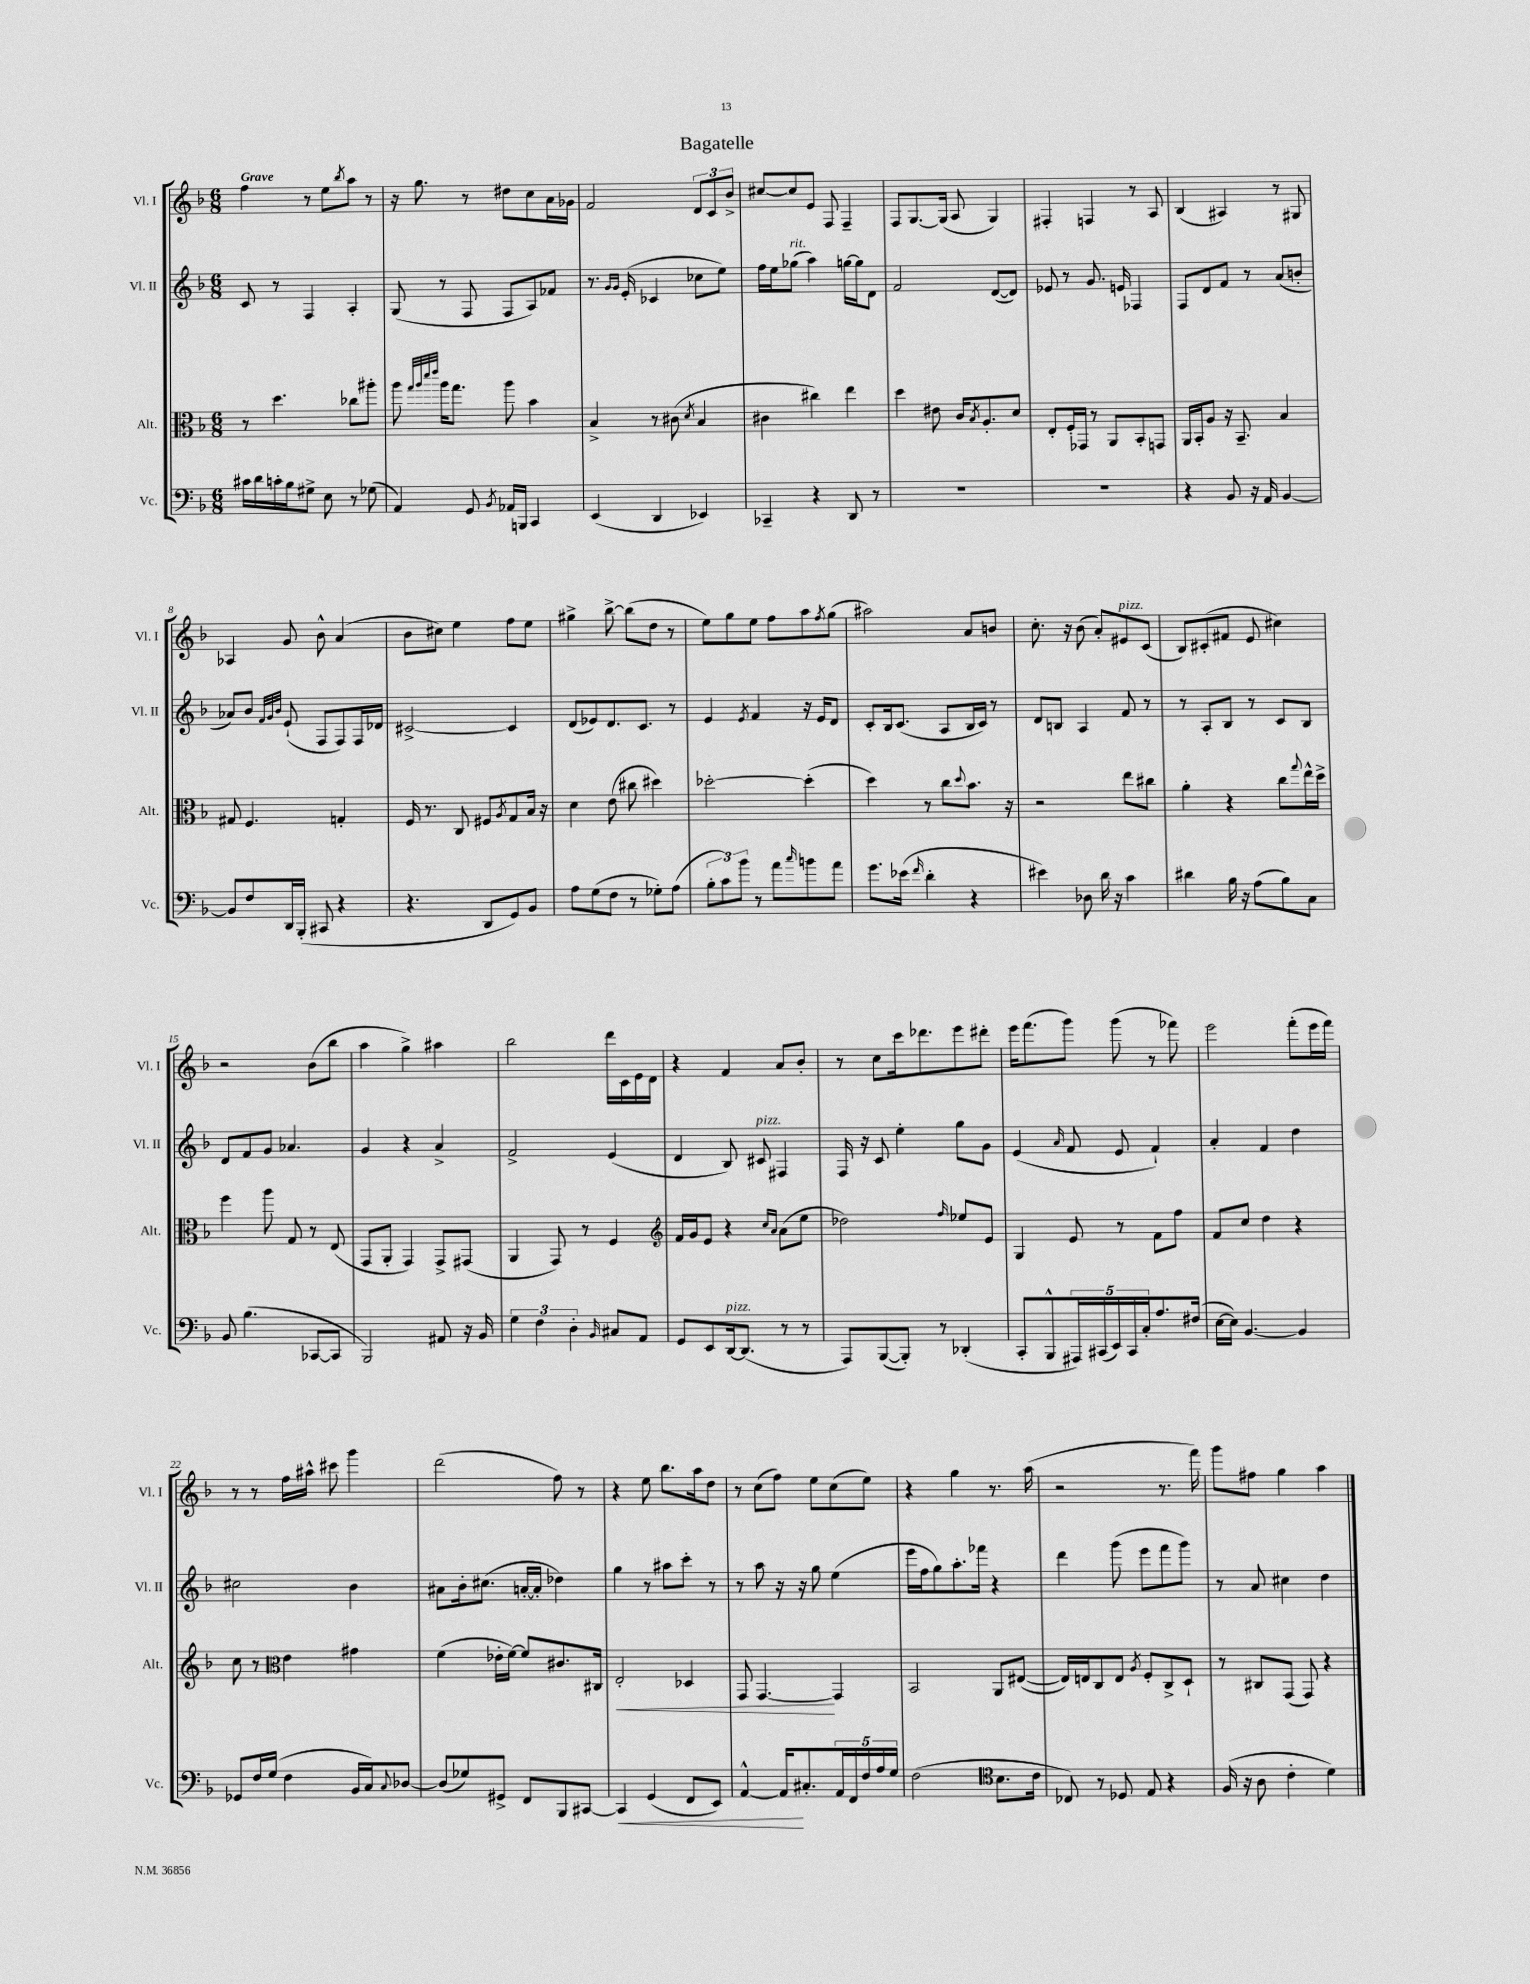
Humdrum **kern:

**kern	**dynam	**kern	**dynam	**kern	**kern
*part4	*part4	*part3	*part3	*part2	*part1
*staff4	*staff4	*staff3	*staff3	*staff2	*staff1
*I"Vc.	*	*I"Alt.	*	*I"Vl. II	*I"Vl. I
*I'Vc.	*	*I'Alt.	*	*I'Vl. II	*I'Vl. I
*clefF4	*	*clefC3	*	*clefG2	*clefG2
*k[b-]	*	*k[b-]	*	*k[b-]	*k[b-]
*M6/8	*	*M6/8	*	*M6/8	*M6/8
=1	=1	=1	=1	=1	=1
!	!	!	!	!	!LO:TX:a:B:t=Grave
16c#X\LL	.	8r	.	8c/	4ff\
16d\	.	.	.	.	.
16cn'\	.	4.dd\	.	8r	.
16B-\J	.	.	.	.	.
8G#X^\J	.	.	.	4F/	8r
8E\	.	.	.	.	8ee\L
.	.	.	.	.	8qbb-/
8r	.	8cc-X\L	.	4A'/	8aa\J
(8G-X\	.	8aa#X'\J	.	.	8r
=2	=2	=2	=2	=2	=2
4AA/)	.	8aa\	.	(8G/	16r
.	.	.	.	.	8.gg\
.	.	32qqgg/LLL	.	.	.
.	.	32qqaa/	.	.	.
.	.	32qqddd/	.	.	.
.	.	32qqeee/JJJ	.	.	.
.	.	16aa\KL	.	8r	.
.	.	8.gg\J	.	.	.
8GG/	.	.	.	8F/	8r
8qBB-/	.	.	.	.	.
16AA-X/LL	.	8aa\	.	8F/L	8dd#X\L
16BBBn/JJ	.	.	.	.	.
4CC/	.	4b-\	.	8A/)	8cc\
.	.	.	.	8f-X/J	16a\L
.	.	.	.	.	16g-X\JJ
=3	=3	=3	=3	=3	=3
(4EE/	.	4B-^/	.	8.r	2f/
.	.	.	.	16qqg/LL	.
.	.	.	.	16qqg/JJ	.
.	.	.	.	(16e'/	.
4DD/	.	8r	.	4c-X/	.
.	.	(8c#X\	.	.	.
.	.	8qd/	.	.	.
4EE-X/)	.	4B-/	.	8cc-X\L	12d/L
.	.	.	.	.	12c/
.	.	.	.	8ee\J)	.
.	.	.	.	.	12b-^/J
=4	=4	=4	=4	=4	=4
4CC-X~/	.	4c#X\	.	16ff\LL	[8cc#X/L
.	.	.	.	16ee\J	.
!	!	!	!	!LO:TX:a:i:t=rit.	!
.	.	.	.	(8gg-X\J	8cc#/]
4r	.	4cc#X\)	.	4aa\)	8e/J
.	.	.	.	.	8F/
8DD/	.	4ee\	.	[16ggn\LL	4F~/
.	.	.	.	16gg\J]	.
8r	.	.	.	8d\J	.
=5	=5	=5	=5	=5	=5
2.r	.	4dd\	.	2f/	8F/L
.	.	.	.	.	[8.G/
.	.	8e#X\	.	.	.
.	.	.	.	.	(16G/Jk]
.	.	16c/KL	.	.	8A/
.	.	8qB-/	.	.	.
.	.	8.A'/	.	.	.
.	.	.	.	([8d/L	4G/)
.	.	8d/J	.	8d/J])	.
=6	=6	=6	=6	=6	=6
2.r	.	8E'/L	.	8e-X/	4F#X'/
.	.	16F'/L	.	8r	.
.	.	16GG-X/JJ	.	.	.
.	.	8r	.	8.g/	4Fn/
.	.	8AA/L	.	.	.
.	.	.	.	16en/	.
.	.	8BB-'/	.	4F-X/	8r
.	.	8GGn/J	.	.	8A/
=7	=7	=7	=7	=7	=7
4r	.	16AA/LL	.	8F/L	(4B-/
.	.	16BB-'/J	.	.	.
.	.	8A/J	.	8d/	.
8BB-/	.	16r	.	8f/J	4A#X/)
.	.	8.BB-~/	.	.	.
16r	.	.	.	8r	.
16AA/	.	.	.	.	.
[4BB-/	.	4B-/	.	(8a/L	8r
.	.	.	.	8bn'/J	8G#X/
!!LO:LB:g=z
=8	=8	=8	=8	=8	=8
8BB-/L]	.	8G#X/	.	8a-X/L)	4A-X/
8F/	.	4.F/	.	8b-/J	.
.	.	.	.	32qqf/LLL	.
.	.	.	.	32qqg/	.
.	.	.	.	32qqb-/JJJ	.
16DD/L	.	.	.	(8e`/	8g/
(16BBB-'/JJ	.	.	.	.	.
8CC#X/	.	.	.	8F/L	8b-^^\
4r	.	4Gn'/	.	8F/)	(4a/
.	.	.	.	16F/L	.
.	.	.	.	16d-X/JJ	.
=9	=9	=9	=9	=9	=9
4.r	.	16F/	.	[2c#X^/	8b-\L
.	.	8.r	.	.	.
.	.	.	.	.	8cc#X\J)
.	.	8C/	.	.	4ee\
8DD/L	.	8F#X/L	.	.	.
.	.	8qA/	.	.	.
8GG/)	.	8G/	.	4c#/]	8ff\L
8BB-/J	.	16B-/Jk	.	.	8ee\J
.	.	16r	.	.	.
=10	=10	=10	=10	=10	=10
8A\L	.	4d\	.	(8d/L	4gg#X^\
(8G\	.	.	.	8e-X/)	.
8F\J	.	(8e\	.	8.d/	[8bb-^\
8r	.	8cc#X\	.	.	(8bb-\L]
.	.	.	.	8.c/J	.
8G-X'\L)	.	4dd#X\)	.	.	8dd\J
(8A\J	.	.	.	8r	8r
=11	=11	=11	=11	=11	=11
12B-'\L	.	[2dd-X'\	.	4e/	8ee\L)
12c\)	.	.	.	.	.
.	.	.	.	.	8gg\
12b-\J	.	.	.	.	.
.	.	.	.	8qe/	.
8r	.	.	.	4f/	8ee\J
8a\L	.	.	.	.	8ff\L
16qqcc/	.	.	.	.	.
8bn\	.	(4dd-'\]	.	16r	8aa\
.	.	.	.	16e/KL	.
.	.	.	.	.	8qff/
8a\J	.	.	.	8d/J	(8gg\J
=12	=12	=12	=12	=12	=12
8.g\L	.	4dd\)	.	8c'/L	2aa#X\)
.	.	.	.	16B-/k	.
(16e-X\Jk	.	.	.	(8.c/J	.
16qqf/	.	.	.	.	.
4d'\	.	8r	.	.	.
.	.	8cc\L	.	8A/L	.
.	.	8qqdd/	.	.	.
4r	.	8.b-\J	.	16B-/L	8a/L
.	.	.	.	16c/JJ)	.
.	.	.	.	8r	8bn/J
.	.	16r	.	.	.
=13	=13	=13	=13	=13	=13
4e#X\)	.	2r	.	8d/L	8.cc'\
.	.	.	.	8Bn/J	.
.	.	.	.	.	16r
8D-X\	.	.	.	4A/	(8b-\
16d\	.	.	.	.	8a'/L)
16r	.	.	.	.	.
!	!	!	!	!	!LO:TX:a:i:t=pizz.
4c\	.	8ee\L	.	8f/	8e#X/
.	.	8cc#X\J	.	8r	(8c/J
=14	=14	=14	=14	=14	=14
4d#X\	.	4a'\	.	8r	8B-/L)
.	.	.	.	8A'/L	(8c#X'/
16B-\	.	4r	.	8B-/J	8f#X/J
16r	.	.	.	.	.
(8A\L	.	.	.	8r	8e/
8B-\)	.	8cc\L	.	8c/L	4cc#X\)
.	.	8qqgg/	.	.	.
8C\J	.	16ee^^\L	.	8B-/J	.
.	.	16dd^\JJ	.	.	.
!!LO:LB:g=z
=15	=15	=15	=15	=15	=15
8BB-/	.	4ff\	.	8d/L	2r
(4.B-\	.	.	.	8f/	.
.	.	8aa\	.	8g/J	.
.	.	8G/	.	4.a-X/	.
[8CC-X/L	.	8r	.	.	(8b-\L
8CC-/J]	.	(8E/	.	.	8bb-\J
=16	=16	=16	=16	=16	=16
2BBB-/)	.	8GG/L	.	4g/	4aa\
.	.	8AA'/J	.	.	.
.	.	4GG/)	.	4r	4gg^\)
8AA#X/	.	8GG^/L	.	4a^/	4aa#X\
16r	.	(8GG#X/J	.	.	.
16BB-/	.	.	.	.	.
=17	=17	=17	=17	=17	=17
6G\	.	4AA/	.	2f^/	2bb-\
6F\	.	.	.	.	.
.	.	8GG/)	.	.	.
6D'\	.	.	.	.	.
.	.	8r	.	.	.
16qqBB-/	.	.	.	.	.
8C#X/L	.	4F/	.	(4e/	16ddd\LL
.	.	.	.	.	16c\
8AA/J	.	.	.	.	16e\
.	.	.	.	.	16d\JJ
=18	=18	=18	=18	=18	=18
*	*	*clefG2	*	*	*
8GG/L	.	16f/LL	.	4d/	4r
.	.	16g/J	.	.	.
8EE/	.	8e/J	.	.	.
!LO:TX:a:i:t=pizz.	!	!	!	!	!
[16DD/k	.	4r	.	8B-/)	4f/
(8.DD/J]	.	.	.	.	.
!	!	!	!	!LO:TX:a:i:t=pizz.	!
.	.	.	.	8c#X/	.
.	.	16qqcc/LL	.	.	.
.	.	16qqa/JJ	.	.	.
8r	.	(8a\L	.	4F#X/	8a/L
8r	.	8ee\J	.	.	8b-'/J
=19	=19	=19	=19	=19	=19
8AAA/L)	.	2dd-X\)	.	16F/	8r
.	.	.	.	16r	.
([8BBB-/	.	.	.	8c/	8cc\L
8BBB-'/J])	.	.	.	4ee'\	16ccc\k
.	.	.	.	.	8.ddd-X\
8r	.	.	.	.	.
.	.	16qqff/	.	.	.
(4DD-X'/	.	8ee-X/L	.	8gg\L	8eee\
.	.	8e/J	.	8g\J	8ddd#X'\J
=20	=20	=20	=20	=20	=20
8CC'/L	.	4G/	.	(4e/	16eee\KL
.	.	.	.	.	(8.fff\
8BBB-^^/	.	.	.	.	.
.	.	.	.	16qqa/	.
20AAA#X/L)	.	8e/	.	8f/	8ggg\J)
(20CC#X/	.	.	.	.	.
20EE/)	.	.	.	.	.
.	.	8r	.	8e/	(8ggg\
20CC#/	.	.	.	.	.
20C'/J	.	.	.	.	.
8.A/	.	8f\L	.	4f`/)	8r
.	.	8ff\J	.	.	8fff-X\)
(16F#X/Jk	.	.	.	.	.
=21	=21	=21	=21	=21	=21
[16E\LL	.	8f/L	.	4a'/	2eee\
16E\JJ])	.	.	.	.	.
[4.BB-/	.	8cc/J	.	.	.
.	.	4dd\	.	4f/	.
4BB-/]	.	4r	.	4dd\	(8fff'\L
.	.	.	.	.	16eee\L
.	.	.	.	.	16fff\JJ)
!!LO:LB:g=z
=22	=22	=22	=22	=22	=22
8GG-X/L	.	8cc\	.	2cc#X\	8r
16F/L	.	8r	.	.	8r
(16G/JJ	.	.	.	.	.
*	*	*clefC3	*	*	*
4F\	.	4e\	.	.	16ff\LL
.	.	.	.	.	16aa#X^^\JJ
.	.	.	.	.	8ccc#X\
16BB-/LL	.	4g#X\	.	4b-\	4ggg\
16C/J)	.	.	.	.	.
8qqC/	.	.	.	.	.
[8D-X/J	.	.	.	.	.
=23	=23	=23	=23	=23	=23
(8D-/L]	.	(4f\	.	8a#X\L	(2ddd\
8G-X/)	.	.	.	16b-'\k	.
.	.	.	.	(8.cc#X\J	.
8GG#X^/J	.	16e-X'\LL	.	.	.
.	.	[16f\JJ)	.	.	.
8FF/L	.	8f/L]	.	[16an'/LL	.
.	.	.	.	16a'/JJ]	.
8BBB-/	.	8.c#X/	.	4dd-X\)	8ff\)
[8CC#X/J	.	.	.	.	8r
.	.	16C#X/Jk	.	.	.
=24	=24	=24	=24	=24	=24
!	!LO:HP:b	!	!LO:HP:b	!	!
4CC#/]	<	2E'/	<	4gg\	4r
(4GG/	.	.	.	8r	8ee\
.	.	.	.	8aa#X\L	8.bb-\L
8FF/L	.	4D-X/	.	8ccc'\J	.
.	.	.	.	.	16aa\k
8EE/J)	.	.	.	8r	8dd\J
=25	=25	=25	=25	=25	=25
[4AA^^/	.	8GG/	.	8r	8r
.	.	[4.GG/	.	8aa\	(8cc\L
16AA/KL]	.	.	.	16r	8ff\J)
8.C#X'/	[	.	.	16r	.
.	.	.	.	8gg\	8ee\L
20AA/L	.	4GG/]	[	(4ee\	(8cc\
20FF/	.	.	.	.	.
20F/	.	.	.	.	.
.	.	.	.	.	8ee\J)
20A/	.	.	.	.	.
20G/JJ	.	.	.	.	.
=26	=26	=26	=26	=26	=26
(2F\	.	2BB-/	.	16eee\LL	4r
.	.	.	.	16ff\J	.
.	.	.	.	8gg\)	.
.	.	.	.	8.aa'\	4gg\
.	.	.	.	16fff-X\Jk	.
*clefC4	*	*	*	*	*
8.B-\L	.	8AA/L	.	4r	8.r
.	.	([8E#X/J	.	.	.
16c\Jk	.	.	.	.	(16aa\
=27	=27	=27	=27	=27	=27
8C-X/)	.	16E#/LL])	.	4ddd\	2r
.	.	16En/J	.	.	.
8r	.	8C/	.	.	.
8D-X/	.	8E/J	.	(8ggg\	.
.	.	8qA/	.	.	.
8E/	.	8F'/L	.	8eee\L	.
4r	.	8C^/	.	8fff\	8.r
.	.	8D`/J	.	8ggg\J)	.
.	.	.	.	.	16fff\)
=28	=28	=28	=28	=28	=28
(16F/	.	8r	.	8r	8ggg\L
16r	.	.	.	.	.
8A\	.	8C#X/L	.	8a/	8ff#X\J
4c'\	.	(8GG/J	.	4cc#X\	4gg\
.	.	8GG/)	.	.	.
4d\)	.	4r	.	4dd\	4aa\
==	==	==	==	==	==
*-	*-	*-	*-	*-	*-
